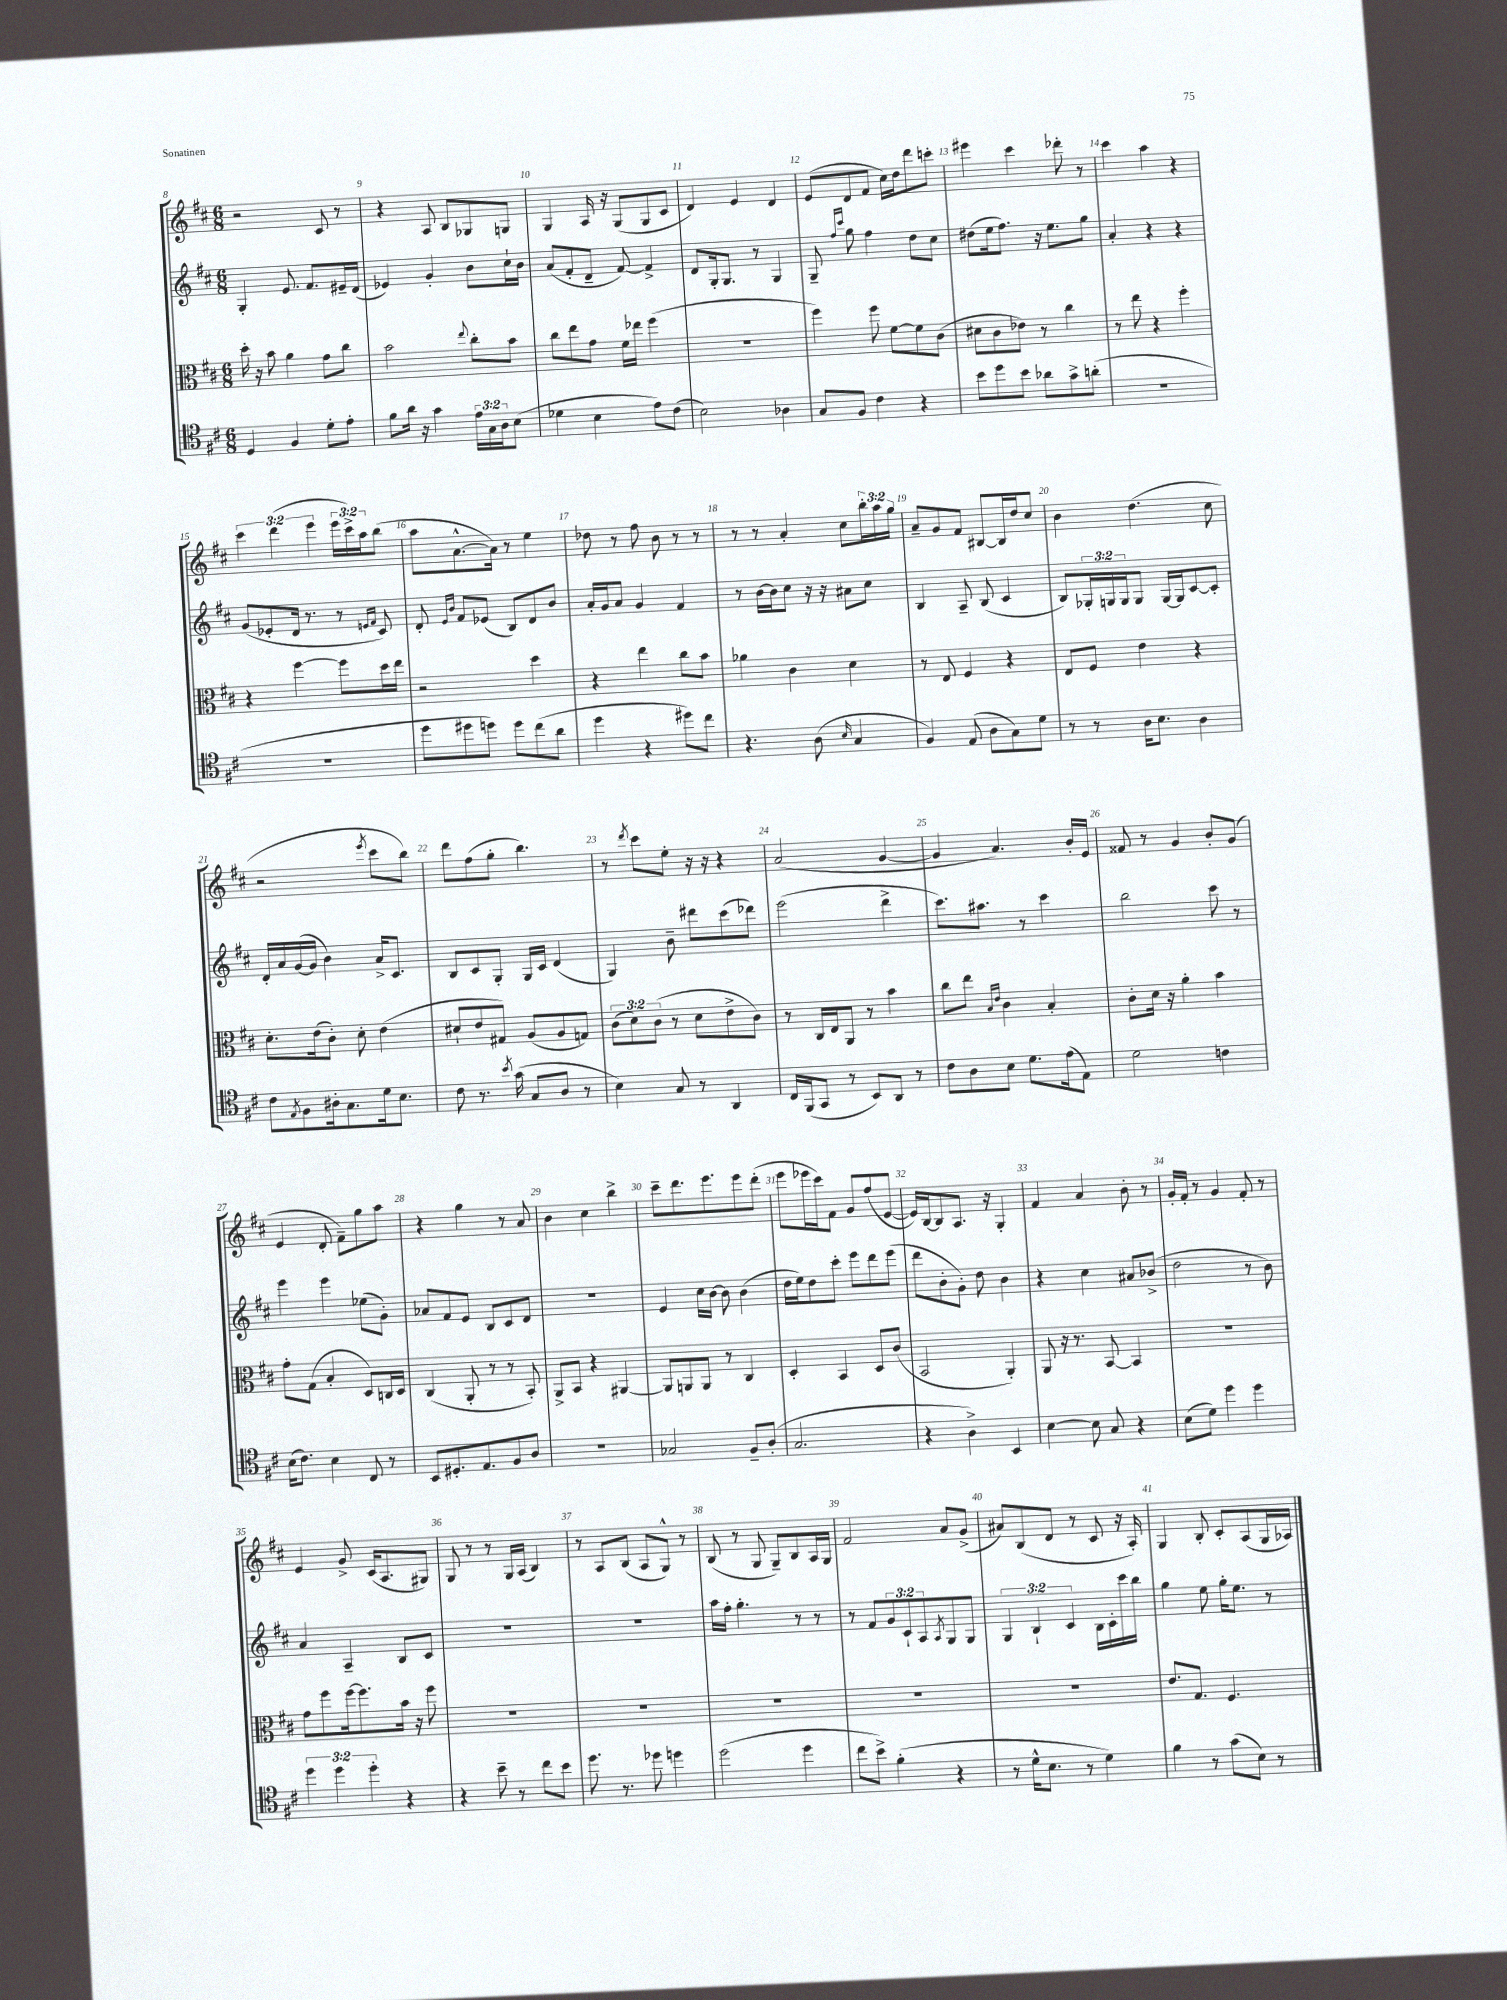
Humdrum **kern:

**kern	**kern	**kern	**kern
*part4	*part3	*part2	*part1
*staff4	*staff3	*staff2	*staff1
*clefC4	*clefC3	*clefG2	*clefG2
*k[f#c#]	*k[f#c#]	*k[f#c#]	*k[f#c#]
*M6/8	*M6/8	*M6/8	*M6/8
=8	=8	=8	=8
4D/	16dd'\	4G'/	2r
.	16r	.	.
.	8b\	.	.
4F#/	4a\	8.e/	.
.	.	8.f#/L	.
8d'\L	8g\L	.	8c#/
8e'\J	8cc#\J	16e#X~/L	8r
.	.	(16d/JJ	.
=9	=9	=9	=9
8f#\L	2b\	4e-X/)	4r
16a\Jk	.	.	.
16r	.	.	.
4g\	.	4g'/	8A/
.	.	.	8B/L
.	8qqee/	.	.
24e\LL	8cc#'\L	8b\L	8G-X/
24G\	.	.	.
24A\J	.	.	.
(8B\J	8b\J	16cc#`\L	8Gn/J
.	.	16b\JJ	.
=10	=10	=10	=10
4d-X\	8cc#\L	(8a/L	4G/
.	8ee\	8f#'/	.
4B\	8g\J	8d~/J	16A/
.	.	.	16r
.	16f#\LL	[8f#/)	(8G/L
.	16ee-X\JJ	.	.
8e\L)	(4ff#\	4f#^/]	8G/
(8c#\J	.	.	8c#/J
=11	=11	=11	=11
2B\)	2.r	8d/L	4d/)
.	.	16G'/k	.
.	.	8.G/J	.
.	.	.	4e/
.	.	8r	.
4A-X\	.	4G/	4d/
=12	=12	=12	=12
8G/L	4ff#\)	8G~/	(8e/L
.	.	16qqff#/LL	.
.	.	16qqccc#/JJ	.
8F#/J	.	8gg\	8d/
4c#\	8ff#\	4ff#\	8f#/J
.	[8f#\L	.	16cc#\LL)
.	.	.	16dd\J
4r	8f#\]	8dd\L	8ddd\
.	(8c#\J	8cc#\J	8cccn'\J
=13	=13	=13	=13
8b\L	8d#X\L	(8dd#X\L	4eee#X\
8dd\	8c#\	16ee\k	.
.	.	8.ff#\J)	.
8b\J	8e-X\J)	.	4ccc#\
8a-X\L	8r	16r	.
.	.	8.ee\L	.
8g^\	4cc#\	.	8ddd-X'\
(8an'\J	.	8gg\J	8r
=14	=14	=14	=14
2.r	8r	4a'/	4ccc#\
.	8ee\	.	.
.	4r	4r	4aa\
.	4ff#'\	4r	4r
!!LO:LB:g=z
=15	=15	=15	=15
2.r	4r	(8g/L	6ccc#\
.	.	8e-X'/	.
.	.	.	(6ddd\
.	[4ff#\	16d/Jk	.
.	.	8.r	.
.	.	.	6eee\
.	8ff#\L]	8r	24eee\LL
.	.	.	24ccc#^\)
.	.	.	24aa\J
.	.	16qqen/LL	.
.	.	16qqf#/JJ	.
.	16dd\L	8c#/)	(8bb\J
.	16ee\JJ	.	.
=16	=16	=16	=16
8dd\L	2r	8d'/	8aa\L
.	.	16qqe/LL	.
.	.	16qqb/JJ	.
8dd#X\	.	8f#/L	[8.a^^\
8ddn\J)	.	(8e-X/J	.
.	.	.	16a\Jk])
8dd\L	.	8B/L)	8r
(8cc#\	4dd\	8d/	4ee\
8a\J	.	8b/J	.
=17	=17	=17	=17
4dd\	4r	16a'/LL	8dd-X\
.	.	16g/J	.
.	.	8a/J	8r
4r	4ee\	4g/	8ff#\
.	.	.	8b\
8dd#X\L)	8cc#\L	4f#/	8r
8cc#\J	8b\J	.	8r
=18	=18	=18	=18
4.r	4a-X\	8r	8r
.	.	[16b\LL	8r
.	.	16b\J]	.
.	4c#\	8cc#\J	4a'/
(8A\	.	16r	.
.	.	16r	.
16qqB/	.	.	.
4G/	4d\	8a#X\L	8cc#\L
.	.	8cc#\J	24bb'\L
.	.	.	24aa\
.	.	.	24gg\JJ
=19	=19	=19	=19
4F#/)	8r	4B/	8a~/L
.	8E/	.	8g/
(8E/	4F#/	8A~/	8f#/J
8A\L	.	(8B/	[8B#X/L
8G\)	4r	4c#/	16B#/L]
.	.	.	16dd/J
8d\J	.	.	8cc#/J
=20	=20	=20	=20
8r	8E/L	8B/L)	4b\
8r	8F#/J	24G-X'/L	.
.	.	24Gn/	.
.	.	24G/J	.
16A\KL	4e\	8G/J	(4.dd\
8.B\J	.	.	.
.	.	[16G/LL	.
.	.	16G/J]	.
4A\	4r	[8c#/	.
.	.	8c#'/J]	8cc#\
!!LO:LB:g=z
=21	=21	=21	=21
8c#\L	8.d'\L	16d'/LL	2r
.	.	16a/	.
8qE/	.	.	.
8F#\	.	([16g/	.
.	(16e\k	16g/JJ]	.
16A#X'\k	8c#'\J)	4b\)	.
8.G\	.	.	.
.	8d'\	.	.
.	.	.	8qeee/
16d\k	(4e\	16a^/KL	8ccc#\L
8.B\J	.	8.c#/J	.
.	.	.	8bb\J)
=22	=22	=22	=22
8c#\	8d#X`/L	8B/L	8ddd\L
8.r	8e/	8c#/	(8ff#\
.	8G#X/J)	8G'/J	8gg'\J
8qb/	.	.	.
(16g\	.	.	.
8G/L	(8A/L	16G/LL	4.bb\)
.	.	16c#/JJ	.
8A/J	8A/	(4d/	.
8r	8Gn/J)	.	.
=23	=23	=23	=23
4B\)	(12c#\L	4G/)	8r
.	12d\)	.	.
.	.	.	8qddd/
.	.	.	8ccc#\L
.	(12c#\J	.	.
8G/	8r	8b~\	8ee'\J
8r	8d\L	8ddd#X\L	16r
.	.	.	16r
4AA/	8e^\	(8ccc#\	4r
.	8c#\J)	8ddd-X\J)	.
=24	=24	=24	=24
16C#/LL	8r	(2eee\	(2a/
(16FF#/J	.	.	.
8GG/J	16C#/LL	.	.
.	16E/J	.	.
8r	8AA/J	.	.
8BB/L)	8r	.	.
8AA/J	4b\	4ddd^\	[4g/
8r	.	.	.
=25	=25	=25	=25
8c#\L	8cc#\L	8.ccc#\L)	4g/]
8A\	8ee\J	.	.
.	.	8.aa#X\J	.
.	16qqB/LL	.	.
.	16qqe/JJ	.	.
8B\J	4c#\	.	4.a/)
8.d\L	.	8r	.
.	4B'/	4ccc#\	.
(16e\k	.	.	.
8E\J)	.	.	16b'/LL
.	.	.	16e/JJ
=26	=26	=26	=26
2d\	8c#'\L	2bb\	8f##X/
.	16d\Jk	.	8r
.	16r	.	.
.	4a'\	.	4g/
4cn\	4b\	8ccc#\	8b'/L
.	.	8r	(8g/J
!!LO:LB:g=z
=27	=27	=27	=27
(16B\KL	8g'\L	4eee\	4e/
8.c#\J)	.	.	.
.	(8G\J	.	.
4B\	4B'/	4eee\	8d'/
.	.	.	8f#~\L)
8C#/	8D/L)	(8ee-X\L	8gg\
8r	16Cn/L	8g'\J)	8aa\J
.	16D/JJ	.	.
=28	=28	=28	=28
8BB/L	(4C#/	8a-X/L	4r
8.D#X'/	.	8f#/	.
.	8AA'/	8e/J	4gg\
8.E/	.	.	.
.	8r	8B/L	.
8F#/	8r	8c#/	8r
8A/J	8BB'/)	8d/J	8a/
=29	=29	=29	=29
2.r	8AA^/L	2.r	4b\
.	8BB/J	.	.
.	4r	.	4cc#\
.	[4AA#X/	.	4bb^\
=30	=30	=30	=30
2G-X/	8AA#/L]	4e/	8ccc#~\L
.	8AAn/	.	8.ddd\
.	8AA/J	16cc#\LL	.
.	.	[16b\JJ	8.eee\
.	8r	8b\]	.
8F#~/L	4C#/	(4b\	8eee\
(8A'/J	.	.	(8ddd'\J
=31	=31	=31	=31
2.G/	4D'/	16dd\LL	8eee\L
.	.	16ee\J)	.
.	.	8dd\	16eee-X\L
.	.	.	16ccc#\J)
.	4BB/	8ccc#'\J	8f#\J
.	.	8eee\L	8g/L
.	8D/L	8ddd\	(8ff#/
.	(8c#/J	(8eee\J	[8e/J
=32	=32	=32	=32
4r	2BB/	8ddd\L	16e/LL])
.	.	.	[16B/J
.	.	8b'\	8B/]
4A^\)	.	8g'\J)	8.A/J
.	.	8dd\	.
.	.	.	16r
4BB/	4AA'/)	4b\	4G'/
=33	=33	=33	=33
[4B\	8AA/	4r	4f#/
.	16r	.	.
.	8.r	.	.
8B\]	.	4cc#\	4a/
8G/	[8BB/	.	.
4r	4BB/]	8a#X/L	8b'\
.	.	(8b-X^/J	8r
=34	=34	=34	=34
(8B\L	2.r	2dd\	16g'/LL
.	.	.	16f#'/JJ
8d\J)	.	.	8r
4dd\	.	.	4g/
4dd\	.	8r	8f#'/
.	.	8b\)	8r
!!LO:LB:g=z
=35	=35	=35	=35
6dd\	8g\L	4a/	4e/
.	8ff#\	.	.
6dd\	.	.	.
.	[16ff#\k	4A~/	8g^/
.	8.ff#\]	.	.
6dd'\	.	.	.
.	.	.	(16c#/KL
.	.	.	8.A/
4r	16b\Jk	8B/L	.
.	16r	.	.
.	8ff#\	8c#/J	8G#X/J)
=36	=36	=36	=36
4r	2.r	2.r	8G/
.	.	.	8r
8b~\	.	.	8r
8r	.	.	16G/LL
.	.	.	(16A/JJ
8cc#\L	.	.	4B/)
8b\J	.	.	.
=37	=37	=37	=37
8.dd\	2.r	2.r	8r
.	.	.	8A/L
8.r	.	.	.
.	.	.	(8B/J
8dd-X\	.	.	8A/L
4ddn\	.	.	8G^^/J)
.	.	.	8r
=38	=38	=38	=38
(2dd\	2.r	16aa\LL	(8B/
.	.	16ff#'\JJ	.
.	.	4.gg'\	8r
.	.	.	8G/
.	.	.	8G~/L)
4dd\	.	8r	8B/
.	.	8r	16A/L
.	.	.	16G/JJ
=39	=39	=39	=39
8cc#\L	2.r	8r	2f#/
8b^\J)	.	8f#/L	.
(4f#'\	.	12g/	.
.	.	12c#`/	.
.	.	12A/	.
.	.	8qA/	.
4r	.	8G/	8a/L
.	.	8G/J	(8g^/J
=40	=40	=40	=40
8r	2.r	6G/	8a#X/L)
16d^^\KL	.	.	(8B/
.	.	6B`/	.
8.B\J	.	.	.
.	.	.	8d/J
.	.	6c#/	.
8r	.	.	8r
4d\)	.	16B\LL	8c#/
.	.	16c#'\	.
.	.	16ccc#\	16r
.	.	16bb\JJ	16A'/)
=41	=41	=41	=41
4f#\	8.e/L	4gg\	4G/
.	8.G/J	.	.
8r	.	8ee\	8B'/
(8g\L	4.F#/	16gg'\KL	8c#'/L
.	.	8.ee\J	.
8B\J)	.	.	(8A/
8r	.	8r	16G/L
.	.	.	16A-X/JJ)
==	==	==	==
*-	*-	*-	*-
